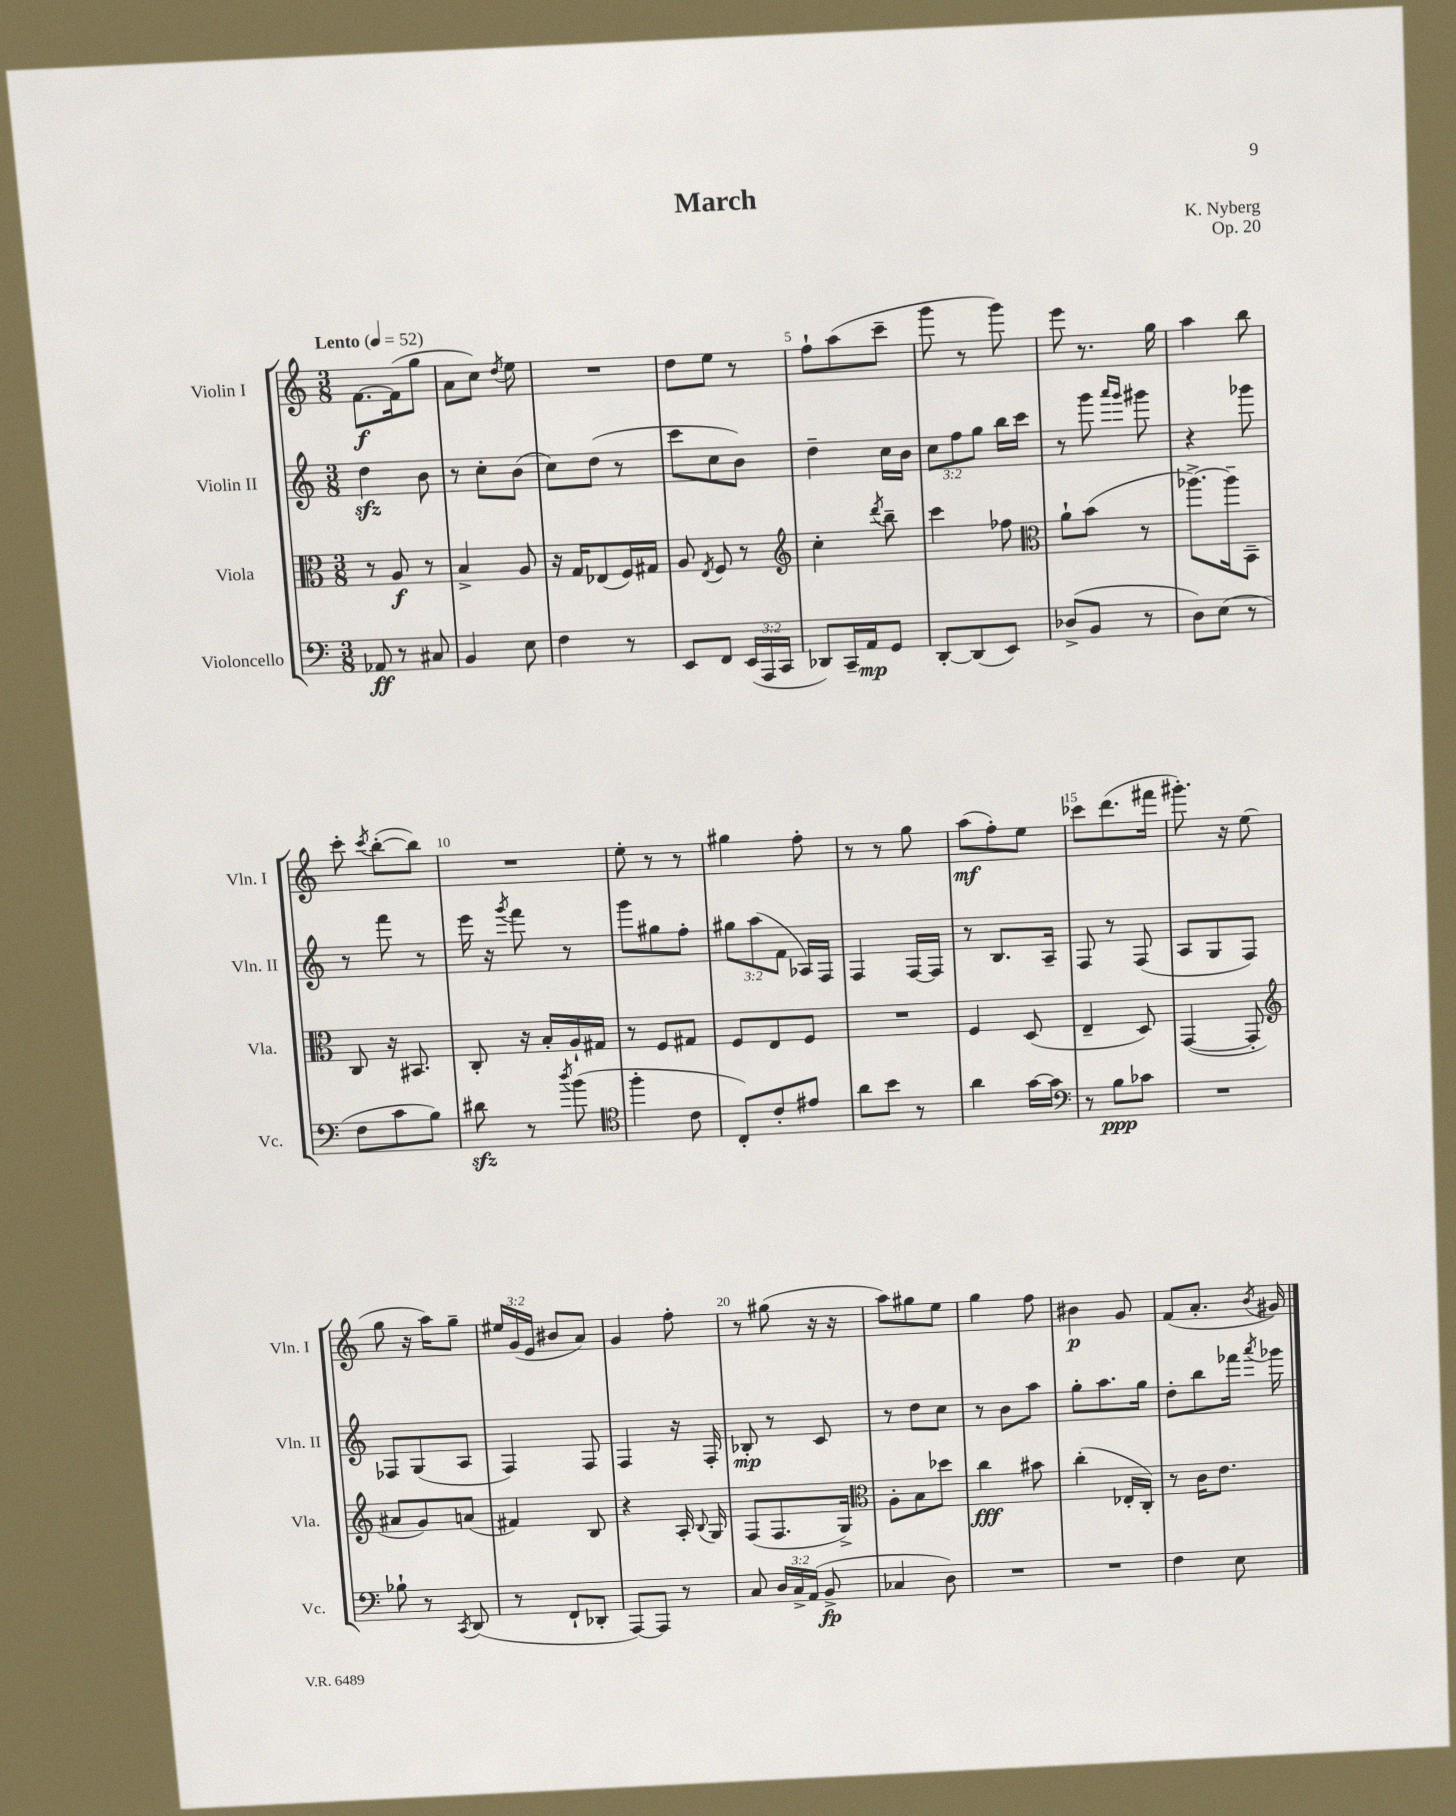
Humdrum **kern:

**kern	**dynam	**kern	**dynam	**kern	**dynam	**kern	**dynam
*part4	*part4	*part3	*part3	*part2	*part2	*part1	*part1
*staff4	*staff4	*staff3	*staff3	*staff2	*staff2	*staff1	*staff1
*I"Violoncello	*	*I"Viola	*	*I"Violin II	*	*I"Violin I	*
*I'Vc.	*	*I'Vla.	*	*I'Vln. II	*	*I'Vln. I	*
*clefF4	*	*clefC3	*	*clefG2	*	*clefG2	*
*k[]	*	*k[]	*	*k[]	*	*k[]	*
*M3/8	*	*M3/8	*	*M3/8	*	*M3/8	*
*MM52	*	*MM52	*	*MM52	*	*MM52	*
=1	=1	=1	=1	=1	=1	=1	=1
!	!	!	!	!	!	!LO:TX:a:B:t=Lento	!
8AA-X/	ff	8r	.	4ddzz\	.	[8.f\L	f
8r	.	8A/	f	.	.	.	.
.	.	.	.	.	.	(16f\k]	.
8C#X/	.	8r	.	8b\	.	8gg\J	.
=2	=2	=2	=2	=2	=2	=2	=2
4BB/	.	4B^/	.	8r	.	8a\L	.
.	.	.	.	8cc'\L	.	8cc\J)	.
.	.	.	.	.	.	8qdd/	.
8E\	.	8A/	.	(8b\J	.	8ee\	.
=3	=3	=3	=3	=3	=3	=3	=3
4F\	.	16r	.	8cc\L)	.	4.r	.
.	.	16G/KL	.	.	.	.	.
.	.	(8E-X/	.	(8dd\J	.	.	.
8r	.	16F/L)	.	8r	.	.	.
.	.	16G#X/JJ	.	.	.	.	.
=4	=4	=4	=4	=4	=4	=4	=4
8EE/L	.	8A/	.	8ccc\L	.	8dd\L	.
.	.	8qE/	.	.	.	.	.
8FF/J	.	8F/	.	8cc\	.	8ee\J	.
(24EE/LL	.	8r	.	8b\J)	.	8r	.
24AAA/	.	.	.	.	.	.	.
24CC/JJ	.	.	.	.	.	.	.
=5	=5	=5	=5	=5	=5	=5	=5
*	*	*clefG2	*	*	*	*	*
8DD-X/L)	.	4cc'\	.	4dd~\	.	8ff`\L	.
16CC~/L	.	.	.	.	.	(8aa\	.
16AA/J	mp	.	.	.	.	.	.
.	.	8qddd/	.	.	.	.	.
8GG/J	.	8bb~\	.	16cc\LL	.	8ccc~\J	.
.	.	.	.	16b\JJ	.	.	.
=6	=6	=6	=6	=6	=6	=6	=6
[8DD'/L	.	4ccc\	.	12cc\L	.	8ggg\	.
.	.	.	.	12ff\	.	.	.
(8DD/]	.	.	.	.	.	8r	.
.	.	.	.	12gg\J	.	.	.
8EE/J)	.	8ff-X\	.	16bb\LL	.	8ggg\)	.
.	.	.	.	16ccc\JJ	.	.	.
=7	=7	=7	=7	=7	=7	=7	=7
*	*	*clefC3	*	*	*	*	*
(8D-X^/L	.	8a`\L	.	8r	.	8eee\	.
8BB/J	.	(8b\J	.	8ggg\	.	8.r	.
.	.	.	.	16qqaaa/LL	.	.	.
.	.	.	.	16qqggg/JJ	.	.	.
8r	.	8r	.	8ggg#X\	.	.	.
.	.	.	.	.	.	16gg\	.
=8	=8	=8	=8	=8	=8	=8	=8
8D\L)	.	[8.aa-X^\L)	.	4r	.	4aa\	.
(8E\J	.	.	.	.	.	.	.
.	.	16aa-~\k]	.	.	.	.	.
8r	.	8BB~\J	.	8ggg-X\	.	8bb\	.
!!LO:LB:g=z
=9	=9	=9	=9	=9	=9	=9	=9
8F\L	.	8C/	.	8r	.	8ccc'\	.
.	.	.	.	.	.	8qccc/	.
8c\	.	16r	.	8fff\	.	([8bb'\L	.
.	.	8.BB#X/	.	.	.	.	.
8B\J)	.	.	.	8r	.	8bb\J])	.
=10	=10	=10	=10	=10	=10	=10	=10
8d#Xzz\	.	8C'/	.	16eee\	.	4.r	.
.	.	.	.	16r	.	.	.
.	.	.	.	8qggg/	.	.	.
8r	.	16r	.	8fff\	.	.	.
.	.	16B'/LL	.	.	.	.	.
8qdd/	.	.	.	.	.	.	.
(8b\	.	16A`/	.	8r	.	.	.
.	.	16G#X/JJ	.	.	.	.	.
=11	=11	=11	=11	=11	=11	=11	=11
*clefC4	*	*	*	*	*	*	*
4ff'\	.	8r	.	8ggg\L	.	8ee'\	.
.	.	8F/L	.	8gg#X\	.	8r	.
8c\	.	8G#X/J	.	8ff'\J	.	8r	.
=12	=12	=12	=12	=12	=12	=12	=12
8C'/L)	.	8F/L	.	12gg#X\L	.	4gg#X\	.
.	.	.	.	(12aa\	.	.	.
8c'/	.	8E/	.	.	.	.	.
.	.	.	.	12f\J	.	.	.
8e#X/J	.	8F/J	.	16A-X/LL)	.	8ff'\	.
.	.	.	.	16F/JJ	.	.	.
=13	=13	=13	=13	=13	=13	=13	=13
8a\L	.	4.r	.	4F/	.	8r	.
8b\J	.	.	.	.	.	8r	.
8r	.	.	.	[16F/LL	.	8gg\	.
.	.	.	.	16F/JJ]	.	.	.
=14	=14	=14	=14	=14	=14	=14	=14
4a\	.	4F/	.	8r	.	(8aa\L	mf
.	.	.	.	8.B/L	.	8ff'\)	.
[16g\LL	.	(8D/	.	.	.	8ee\J	.
16g\JJ]	.	.	.	16A~/Jk	.	.	.
=15	=15	=15	=15	=15	=15	=15	=15
*clefF4	*	*	*	*	*	*	*
8r	.	4E~/	.	8F/	.	8ccc-X\L	.
8B\L	ppp	.	.	8r	.	(8.ddd\	.
8c-X\J	.	8D/)	.	(8F/	.	.	.
.	.	.	.	.	.	16fff#X\Jk	.
=16	=16	=16	=16	=16	=16	=16	=16
4.r	.	([4GG/	.	8A/L	.	8.ggg#X'\)	.
.	.	.	.	8G/	.	.	.
.	.	.	.	.	.	16r	.
.	.	8GG'/]	.	8F/J)	.	(8ee\	.
!!LO:LB:g=z
=17	=17	=17	=17	=17	=17	=17	=17
*	*	*clefG2	*	*	*	*	*
8B-X`\	.	8a#X/L	.	8F-X/L	.	8gg\	.
8r	.	8g/)	.	(8G/	.	16r	.
.	.	.	.	.	.	16aa\KL)	.
8qCC/	.	.	.	.	.	.	.
(8DD/	.	(8an/J	.	8A/J	.	8gg~\J	.
=18	=18	=18	=18	=18	=18	=18	=18
8r	.	4f#X/)	.	4F/)	.	24ee#X/LL	.
.	.	.	.	.	.	(24g/	.
.	.	.	.	.	.	24e/JJ	.
8FF`/L	.	.	.	.	.	8b#X/L	.
8DD-X'/J	.	8B/	.	8F/	.	8a/J)	.
=19	=19	=19	=19	=19	=19	=19	=19
[8AAA/L)	.	4r	.	4F/	.	4g/	.
8AAA/J]	.	.	.	.	.	.	.
8r	.	16A'/	.	16r	.	8ff'\	.
.	.	8qqB/	.	.	.	.	.
.	.	16G/	.	16F'/	.	.	.
=20	=20	=20	=20	=20	=20	=20	=20
8C/	.	(8F/L	.	8B-X'/	mp	8r	.
24D/LL	.	8.F/	.	8r	.	(8gg#X\	.
24C^/	.	.	.	.	.	.	.
(24AA/JJ	.	.	.	.	.	.	.
8BB^/	fp	.	.	8c/	.	16r	.
.	.	16G^/Jk)	.	.	.	16r	.
=21	=21	=21	=21	=21	=21	=21	=21
*	*	*clefC3	*	*	*	*	*
4C-X/	.	8A'\L	.	8r	.	8aa\L)	.
.	.	8B\	.	8dd\L	.	8gg#X\	.
8D\)	.	8dd-X\J	.	8cc\J	.	8ee\J	.
=22	=22	=22	=22	=22	=22	=22	=22
4.r	.	4cc\	fff	8r	.	4gg\	.
.	.	.	.	8b\L	.	.	.
.	.	8b#X\	.	8aa\J	.	8ff\	.
=23	=23	=23	=23	=23	=23	=23	=23
4.r	.	(4cc'\	.	8gg'\L	.	4b#X\	p
.	.	.	.	8.aa\	.	.	.
.	.	16E-X'/LL	.	.	.	8g/	.
.	.	16C'/JJ)	.	16gg\Jk	.	.	.
=24	=24	=24	=24	=24	=24	=24	=24
4F\	.	8r	.	8dd'\L	.	(8f/L	.
.	.	16c\KL	.	8bb\	.	8.a'/J	.
.	.	8.e\J	.	.	.	.	.
8E\	.	.	.	16fff-X\Jk	.	.	.
.	.	.	.	8qaaa/	.	8qb/	.
.	.	.	.	16ggg-X\	.	16g#X/)	.
==	==	==	==	==	==	==	==
*-	*-	*-	*-	*-	*-	*-	*-
